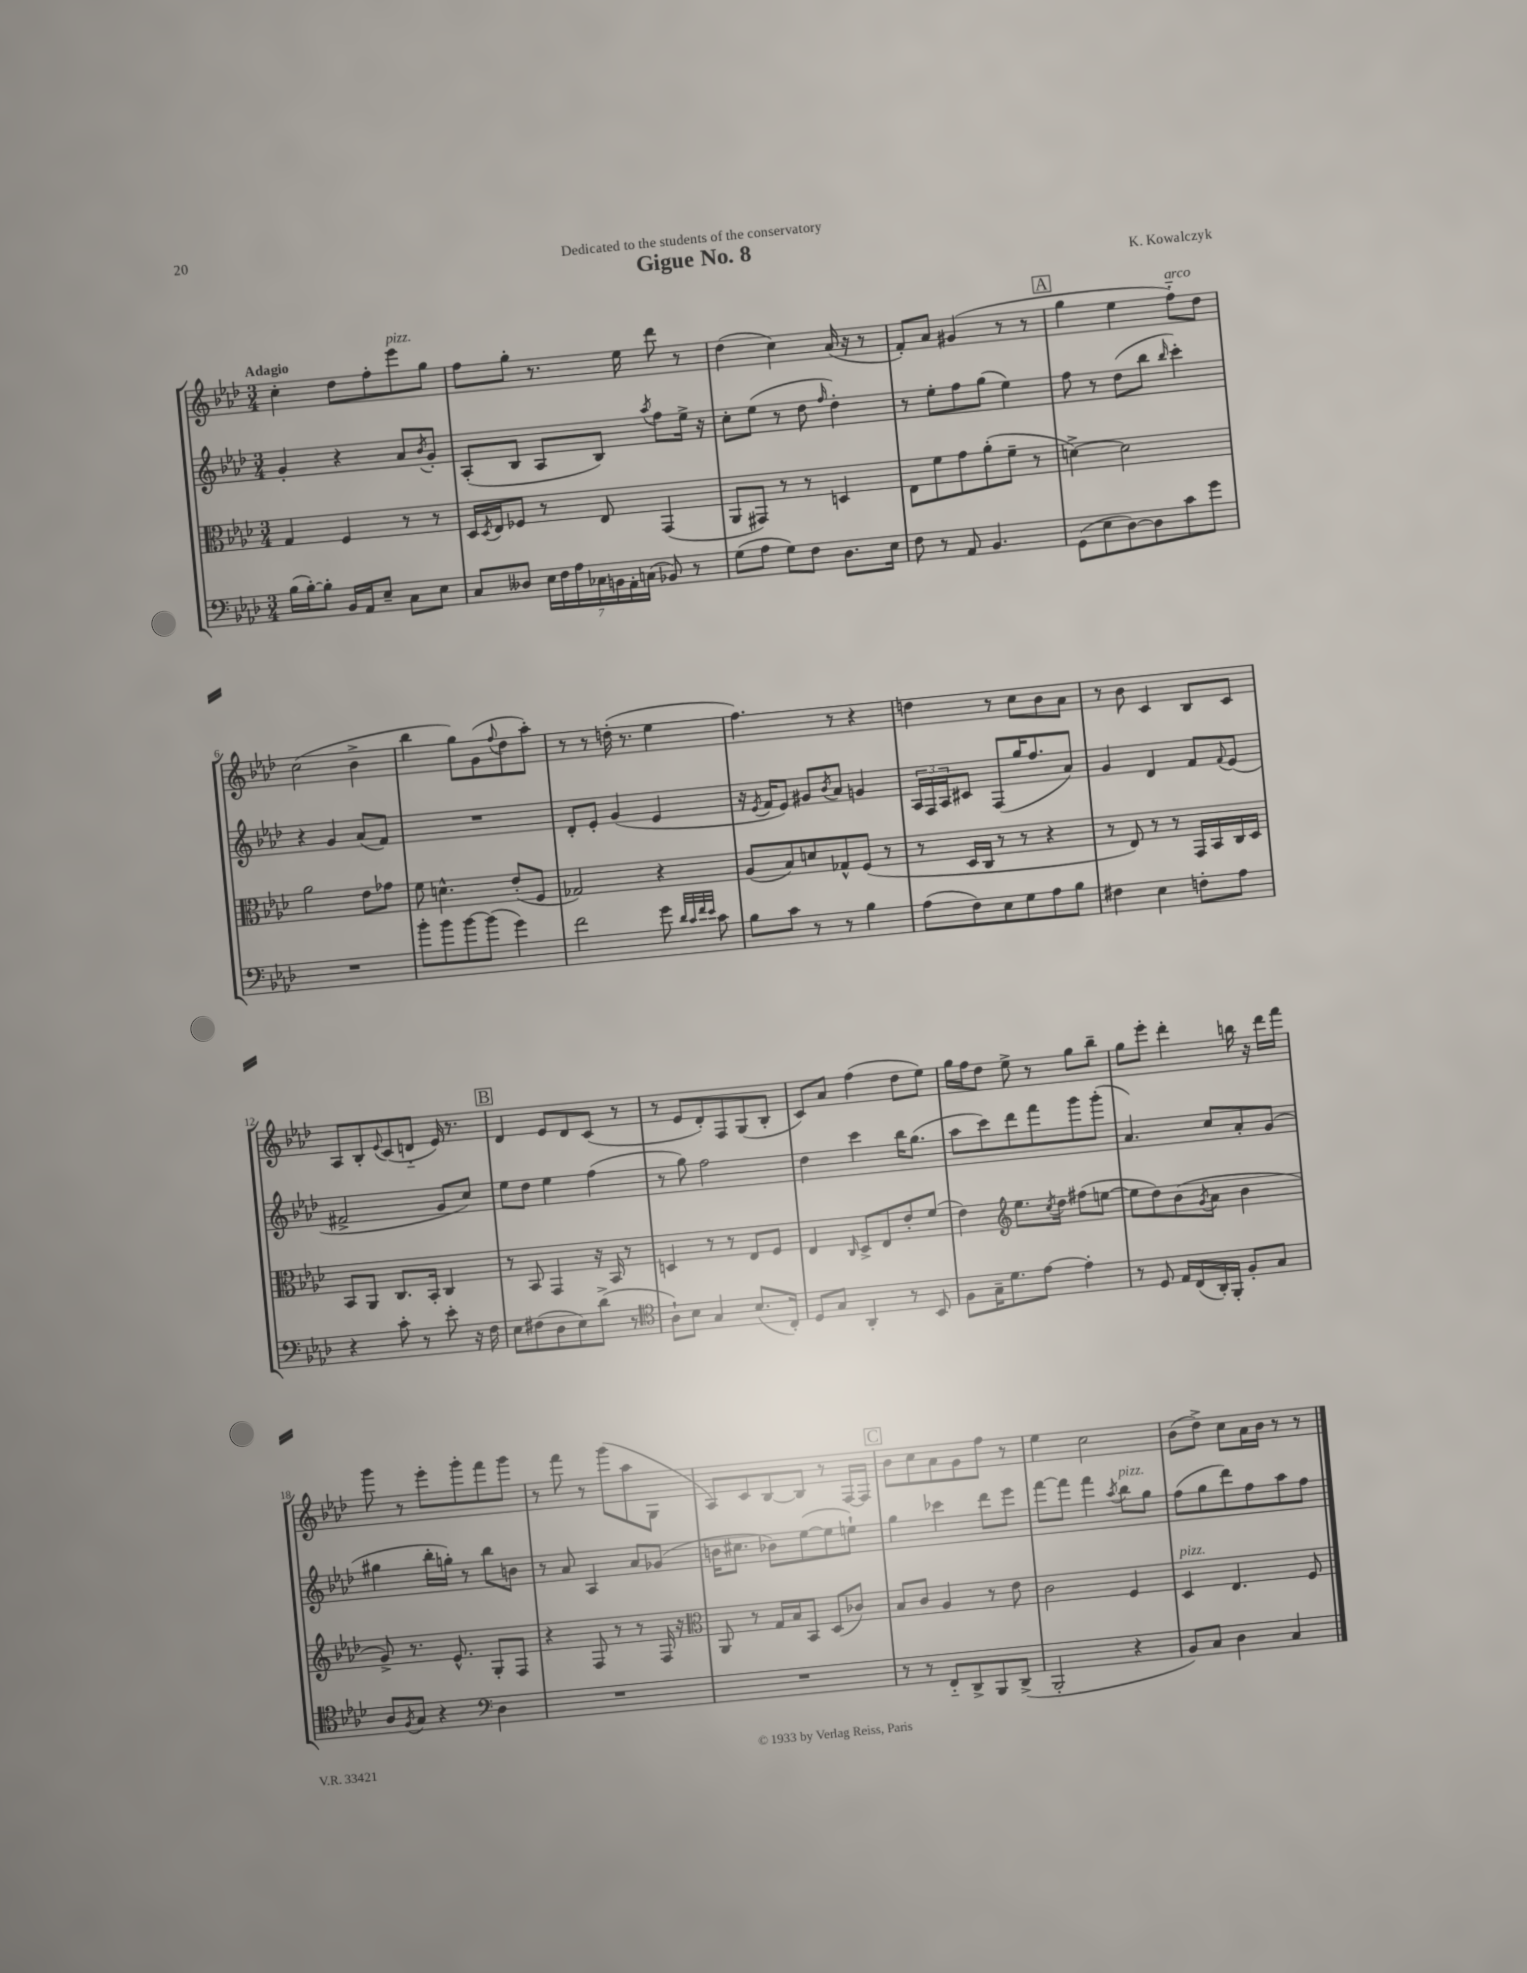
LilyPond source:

\header { title = "Gigue No. 8" composer = "K. Kowalczyk" dedication = "Dedicated to the students of the conservatory" }
<<
\new StaffGroup <<
\new Staff = "s0" {
    \clef treble \key aes \major \numericTimeSignature \time 3/4 \tempo "Adagio"
    c''4-. des''8 f''8-. ees'''8^\markup { \italic "pizz." } g''8 |
    f''8 g''8-. r8. ees''16 des'''8 r8 |
    des''4( c''4) aes'16( r16 r8 |
    f'8-.) aes'8 gis'4( r8 r8 |
    \mark \markup { \box "A" } g''4 ees''4 f''8-_^\markup { \italic "arco" }) des''8 |
    c''2( bes'4-> |
    bes''4 g''8) g'8( \appoggiatura { f''8 } des''8 aes''8-.) |
    r8 r8 d''16-.( r8. ees''4 |
    f''4.) r8 r4 |
    d''4 r8 c''8 bes'8 aes'8 |
    r8 bes'8 c'4 bes8 c'8 |
    aes8 bes8-. \appoggiatura { ees'8 } c'8( d'8-_ ees'16) r8. |
    \mark \markup { \box "B" } des'4 ees'8 des'8 c'8( r8 |
    r8 ees'8 des'8-.) f8 g8( bes8-. |
    c'8) aes'8 f''4( des''8 ees''8) |
    g''16 f''16 des''8 ees''8-> r8 g''8 bes''8-- |
    g''8 ees'''8-. des'''4-. b''16 r16 des'''16 f'''16 |
    g'''8 r8 ees'''8-. g'''8-. f'''8 g'''8 |
    r8 f'''8 r8 g'''8( aes''8 g8 |
    aes8) c'8 bes8~ bes8 r8 f16~ f16 |
    \mark \markup { \box "C" } bes'8 c''8 aes'8 g'8 f''8 r8 |
    ees''4 c''2 |
    bes'8( des''8->) c''8 aes'16 bes'16 r8 r8 \bar "|." |
}
\new Staff = "s1" {
    \clef treble \key aes \major \numericTimeSignature \time 3/4
    g'4-. r4 aes'8 \acciaccatura { bes'8 } g'8-. |
    aes8-.( bes8 aes8 bes8) \acciaccatura { aes''8 } f''8 ees''16-> r16 |
    c''8-. ees''8( r8 des''8 \grace { f''16 } des''4-.) |
    r8 ees''8-. f''8 g''8( ees''4) |
    \mark \markup { \box "A" } f''8 r8 des''8( bes''8 \grace { bes''16 } c'''4-.) |
    r4 g'4 aes'8( f'8) |
    R2. |
    des'8-. ees'8-. g'4( ees'4 |
    r16 \acciaccatura { ees'8 } f'16 ees'8) gis'8 \acciaccatura { bes'8 } aes'8 g'4 |
    \tuplet 3/2 { aes16 f16 aes16 } cis'8 f8( g''16 f''8. aes'8) |
    g'4 des'4 f'8 \appoggiatura { f'8 } ees'8( |
    fis'2-> g'8 c''8) |
    \mark \markup { \box "B" } ees''8 des''8 ees''4 f''4( |
    r8 g''8) f''2 |
    des''4 c'''4 bes''16 g''8.( |
    aes''8 c'''8) des'''8 f'''8 g'''8 g'''8-.( |
    aes'4.) c''8 aes'8-. g'8( |
    gis''4 bes''16-. g''16-.) r8 bes''8 b'8 |
    r8 aes'8 aes4 aes'8 ges'8( |
    b'16 cis''8. bes'8) ees''8~( ees''8 e''8-!) |
    \mark \markup { \box "C" } g''4 ces'''4 des'''8 ees'''8 |
    f'''8~ f'''8 f'''4 \acciaccatura { aes''8 } bes''8^\markup { \italic "pizz." } g''8 |
    f''8( g''8 des'''8) f''8 aes''8 f''8 \bar "|." |
}
\new Staff = "s2" {
    \clef alto \key aes \major \numericTimeSignature \time 3/4
    g4 f4 r8 r8 |
    des16 \acciaccatura { des8 } ees16 fes8 r8 ees8 g,4( |
    aes,8 gis,8) r8 r8 d4 |
    ees8 f'8 g'8 aes'8-.( f'8-- r8 |
    \mark \markup { \box "A" } d'4~->) d'2 |
    aes'2 ees'8 ges'8 |
    f'8 d'4.-^ ees'8-.( f8 |
    ges2) r4 |
    aes8( bes8) d'8 ges8-^ f8( r8 |
    r8 des16 c16 r8 r8 r4 |
    r8 ees8) r8 r8 g,16 bes,16 c16 des16 |
    bes,8 aes,8 c8. bes,16-. c4 |
    \mark \markup { \box "B" } r8 bes,8 g,4 r16 bes,16 r8 |
    d4 r8 r8 ees8 f8 |
    ees4 \grace { c16 } des8-> ees8 ees'8-. f'8( |
    ees'4) \clef treble ees''8. \acciaccatura { c''8 } des''16 fis''8( e''8~ |
    e''8 des''8) bes'8( \acciaccatura { g'8 } aes'8 bes'4 |
    g'8->) r8. ees'8.-^ g8-. f8 |
    r4 f8 r8 r8 f16 r16 |
    \clef alto aes,8 r8 g16 bes16 bes,8 des8( ces'8) |
    \mark \markup { \box "C" } bes8 c'8 aes4 r8 ees'8 |
    c'2 f4 |
    des4^\markup { \italic "pizz." } ees4. f8 \bar "|." |
}
\new Staff = "s3" {
    \clef bass \key aes \major \numericTimeSignature \time 3/4
    bes16( bes16~-.) bes8-. bes,16 aes,16 ees8-- c8 ees8 |
    c8 deses8 \tuplet 7/4 { ees16 f16 aes16 ces16 b,16 aes,16-. c16( } bes,8) r8 |
    g8( aes8 g8) f8 des8. ees16 |
    f8 r8 aes,8 bes,4. |
    \mark \markup { \box "A" } g,8( ees8 des8~) des8 c'8 g'8 |
    R2. |
    bes'8-. bes'8 bes'8~ bes'8( g'4) |
    f'2 g'8 \grace { des'32 c'32 f'32 ees'32 } c'8 |
    bes8 c'8 r8 r8 bes4 |
    aes8( f8) ees8 g8 aes8 bes8 |
    fis4 ees4 f8-. aes8 |
    r4 c'8-. r8 ees'8-. r16 f16 |
    \mark \markup { \box "B" } ees8 fis8( des8 ees8) des'8->( r8 |
    \clef tenor aes8-!) bes8 g4 bes8.( c16-.) |
    des8 g8 aes,4-. r8 bes,8 |
    f8 g16-- des'8. ees'8~ ees'4-. |
    r8 des8 ees16 c16( aes,16-.) f,16-. f8-. g8 |
    aes8 \acciaccatura { f8 } g8 r4 \clef bass des4 |
    R2. |
    R2. |
    \mark \markup { \box "C" } r8 r8 f,8-_ des,8-> bes,,8 des,8->( |
    bes,,2-. r4 |
    bes,8) c8 des4 c4 \bar "|." |
}
>>
>>
